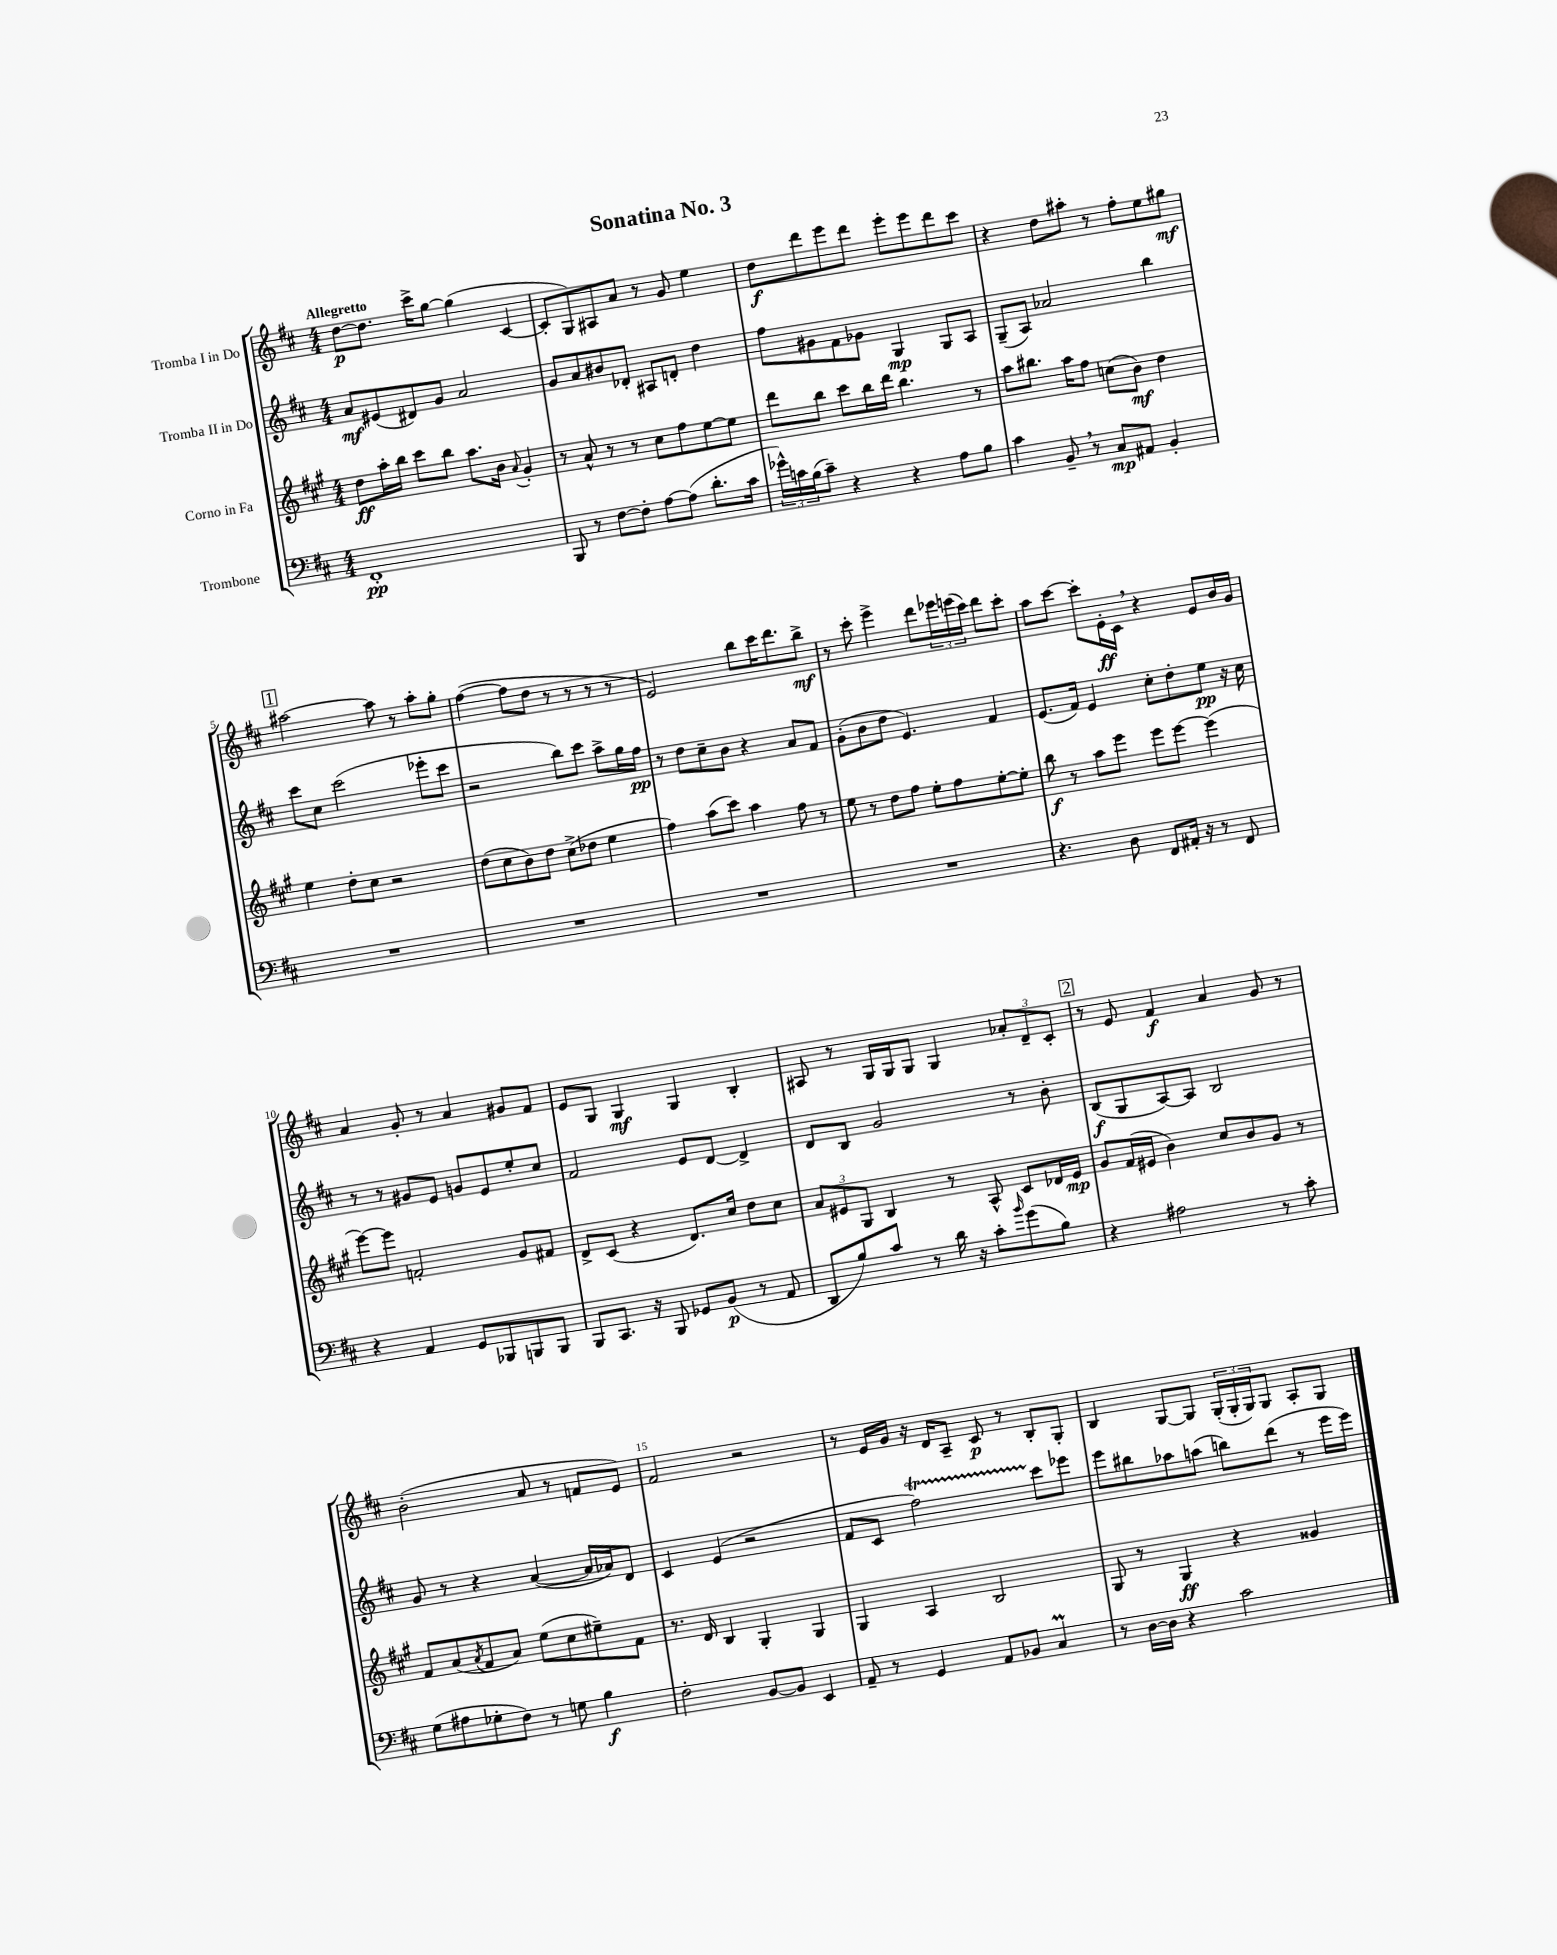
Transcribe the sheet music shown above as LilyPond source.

\header { title = "Sonatina No. 3" }
<<
\new StaffGroup <<
\new Staff = "s0" \with { instrumentName = "Tromba I in Do" } {
    \clef treble \key d \major \numericTimeSignature \time 4/4 \tempo "Allegretto"
    d''8~\p d''8. cis'''16-> g''8~ g''4( cis'4~ |
    cis'8-. g8) ais8 a'8 r8 g'8 e''4 |
    d''8\f d'''8 e'''8 d'''8 e'''8-. e'''8 d'''8 cis'''8 |
    r4 d''8 ais''8-. r8 fis''8-. e''8 gis''8\mf |
    \mark \markup { \box "1" } ais''2~ ais''8 r8 ais''8-. g''8-. |
    fis''4~( fis''8 d''8 r8 r8 r8 r8 |
    e'2) b''8 cis'''16 d'''8. b''8->\mf |
    r8 cis'''8-. e'''4-> d'''8 \tuplet 3/2 { ees'''16 e'''16( cis'''16) } d'''8 cis'''8-. |
    a''8 cis'''8~ cis'''8-. e'16-.\ff cis'16 \breathe r4 e'8 b'16 g'16 |
    a'4 g'8-. r8 a'4 gis'8 fis'8 |
    e'8 g8 g4\mf g4 b4-. |
    ais8 r8 g16 g16 g8 g4 \tuplet 3/2 { aes'8-. d'8-- cis'8-. } |
    \mark \markup { \box "2" } r8 e'8 fis'4\f a'4 g'8 r8 |
    b'2-.( a'8 r8 f'8 e'8) |
    fis'2 r2 |
    r8 e'16 g'16 r16 d'16 a8-- cis'8\p r8 b8-. g8-. |
    b4 g8~ g8 \tuplet 3/2 { g16-.( g16-. g16) } g8 a8-. g8 \bar "|." |
}
\new Staff = "s1" \with { instrumentName = "Tromba II in Do" } {
    \clef treble \key d \major \numericTimeSignature \time 4/4
    a'8\mf eis'8( dis'8) g'8 a'2 |
    g'8 a'8 bis'8 des'8-. ais8 d'8-. d''4 |
    fis''8 gis'8 fis'8 ges'8 g4\mp g8 a8 |
    g8--( a8) aes'2 b''4 |
    \mark \markup { \box "1" } cis'''8 cis''8 cis'''2( ees'''8-. cis'''8 |
    r2 b''8) cis'''8 a''8-> g''16 fis''16\pp |
    r8 d''8 cis''8-- b'8 r4 a'8 fis'8 |
    g'8-.( b'8 d''8 e'4.) fis'4 |
    e'8.( fis'16) e'4 cis''8-. d''8-. e''8\pp r16 cis''16 |
    r8 r8 gis'8 e'8 g'8 e'8 e''8-. cis''8 |
    fis'2 e'8 d'8~ d'4-> |
    d'8 b8 g'2 r8 b'8-. |
    \mark \markup { \box "2" } b8\f( g8 a8~) a8 b2 |
    g'8 r8 r4 a'4~( a'16 aes'16) d'8 |
    cis'4 e'4( r2 |
    fis'8 cis'8 fis''2\startTrillSpan) cis'''8\stopTrillSpan ees'''8 |
    e'''8 bis''8 aes''8 a''8( b''8) d'''8( r8 e'''16 e'''16) \bar "|." |
}
\new Staff = "s2" \with { instrumentName = "Corno in Fa" } {
    \clef treble \key a \major \numericTimeSignature \time 4/4
    d''8\ff a''16-. b''16 cis'''8 b''8 a''8. b'16 \appoggiatura { a'8 } gis'4-. |
    r8 a'8-^ r8 r8 cis''8 fis''8 e''8~ e''8 |
    d'''8 b''8 cis'''8 b''16 d'''16 b''4. r8 |
    a''8 bis''8. a''16 fis''8 c''8( b'8\mf) d''4 |
    \mark \markup { \box "1" } e''4 d''8-. cis''8 r2 |
    d''8( cis''8 b'8) d''8 cis''8->( des''8 e''4 |
    fis''4) a''8( cis'''8) a''4 fis''8 r8 |
    e''8 r8 d''8 fis''8 e''8-. fis''8 e''8~-. e''8-. |
    b''8\f r8 a''8 e'''8 e'''8 e'''8~ e'''4( |
    e'''8~) e'''8 f'2-. gis'8 fis'8 |
    d'8-> cis'8( r4 d'8.) cis''16 d''8 cis''8 |
    \tuplet 3/2 { a'8 eis'8 gis8 } b4 r8 a8-^ cis'8 des'16 eis'16\mp |
    \mark \markup { \box "2" } gis'8 fis'16( eis'16 b'4) cis''8 b'8 gis'8 r8 |
    fis'8 a'8( \acciaccatura { a'8 } fis'8 a'8) e''8( cis''8 eis''8--) fis'8 |
    r8. d'16 b4 gis4-. gis4 |
    gis4 a4 b2 |
    gis8 r8 gis4\ff r4 gisis'4 \bar "|." |
}
\new Staff = "s3" \with { instrumentName = "Trombone" } {
    \clef bass \key d \major \numericTimeSignature \time 4/4
    fis,1-.\pp |
    b,,8 r8 fis8~ fis8-. a8~ a8( d'8.-. cis'16 |
    \tuplet 3/2 { ges'16-^) c'16 b16( } c'8--) r4 r4 a8 b8 |
    cis'4 b,8-- \breathe r8 cis8\mp ais,8 b,4-. |
    \mark \markup { \box "1" } R1 |
    R1 |
    R1 |
    R1 |
    r4. d8 fis,8 ais,16-. r16 r8 fis,8 |
    r4 a,4 g,8 bes,,8 b,,8 b,,8 |
    b,,8 cis,8. r16 b,,8 ges,8 b,8\p( r8 a,8 |
    d,8 b8) cis'8 r8 d'16 r16 cis'8-. \grace { b'16 } g'8( b8) |
    \mark \markup { \box "2" } r4 ais2 r8 cis'8-. |
    g8( ais8 ges8-. fis8) r8 g8 b4\f |
    fis2-. b,8~ b,8 e,4 |
    a,8-- r8 g,4 a,8 bes,8 cis4\prall |
    r8 d16~ d16 r4 cis'2 \bar "|." |
}
>>
>>
\layout { \context { \Score \override BarNumber.break-visibility = ##(#f #t #t) barNumberVisibility = #(every-nth-bar-number-visible 5) } }
